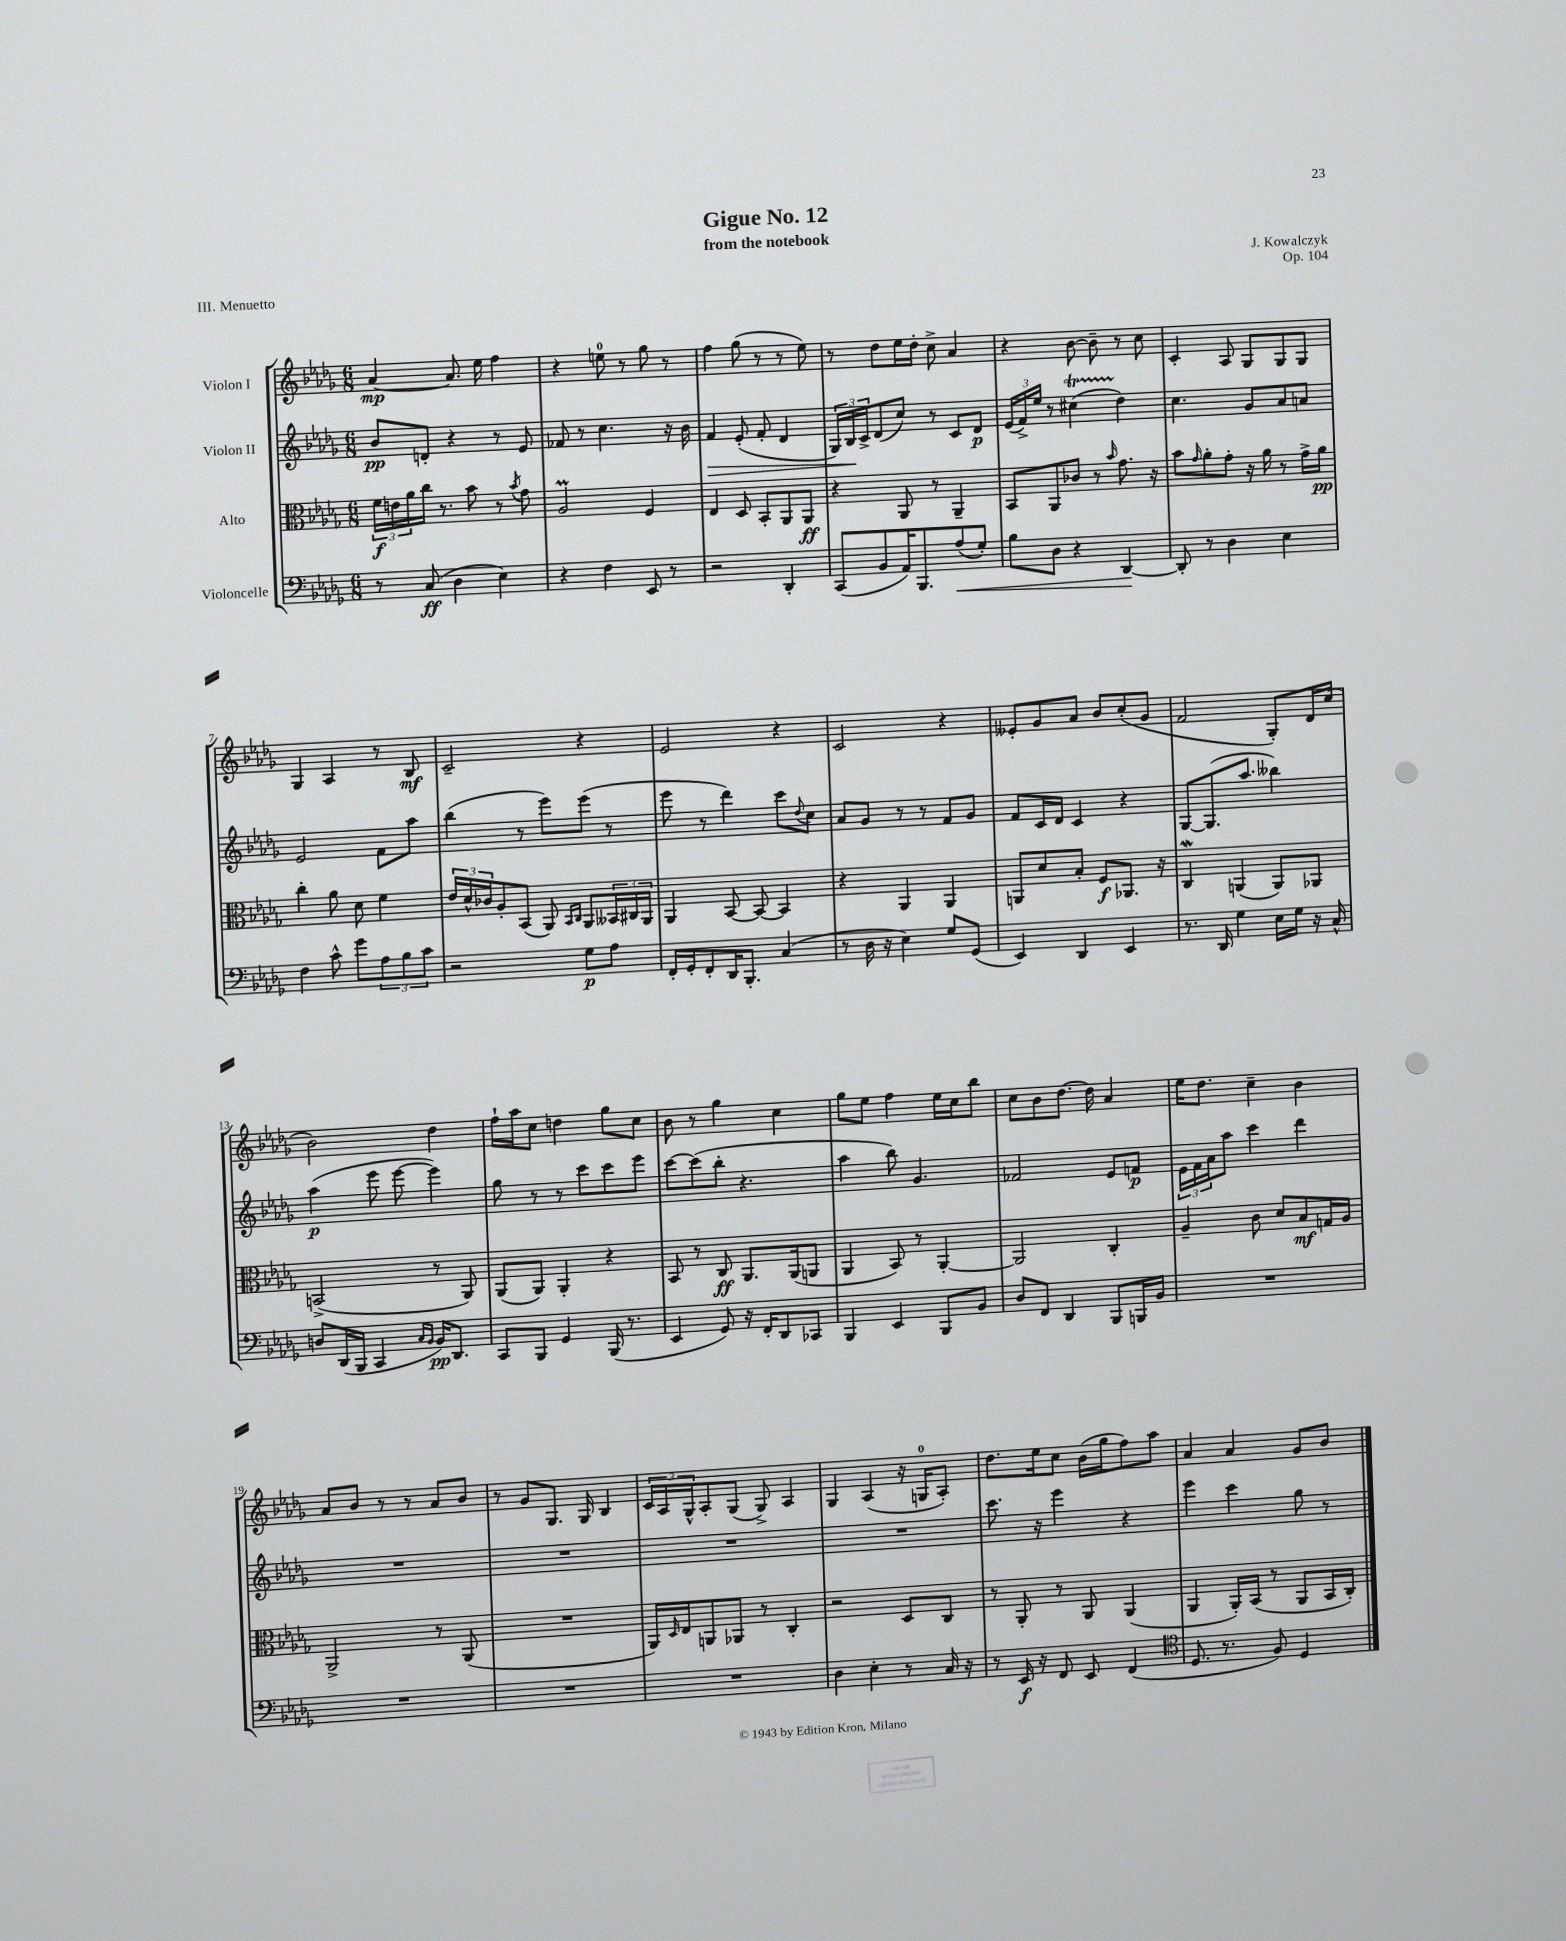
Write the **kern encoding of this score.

**kern	**kern	**kern	**kern
*staff4	*staff3	*staff2	*staff1
*clefF4	*clefC3	*clefG2	*clefG2
*k[b-e-a-d-g-]	*k[b-e-a-d-g-]	*k[b-e-a-d-g-]	*k[b-e-a-d-g-]
*M6/8	*M6/8	*M6/8	*M6/8
8r	24f	8b-	[4a-
.	24e	.	.
.	24a-	.	.
(8C	16cc	8d'	.
.	8.r	.	.
4D-	.	4r	8.a-]
.	8b-	.	.
.	.	.	16ee-
4E-)	8r	8r	4ff
.	8qb-	.	.
.	8g-	8e-	.
=	=	=	=
4r	2A-	8f-	4r
.	.	8r	.
4F	.	4.cc	8ee
.	.	.	8r
8EE-	4F	.	8gg-
8r	.	16r	8r
.	.	16b-	.
=	=	=	=
2r	4E-	4f	4ff
.	8D-	(8e-'	(8gg-
.	8BB-'	8f'	8r
4DD-'	8AA-	4d-	8r
.	8AA-	.	8ee-)
=	=	=	=
(8CC	4r	24G-)	8r
.	.	24B-	.
.	.	24c^	.
8BB-	.	(8d-	8dd-
16AA-)	8AA-	8cc)	16ee-
8.BBB-	.	.	16dd-'
.	8r	8r	8cc^
(8A-	4AA-~	8c	4a-
8G-')	.	8d-	.
=	=	=	=
8B-	8BB-	(24e-	4r
.	.	24f^)	.
.	.	24ee-	.
8D-	8AA-	8r	.
4r	8c-	(4cc#	[8b-
.	8r	.	8b-~]
.	16qqb-	.	.
[4DD-	8.g-	4dd-)	8r
.	.	.	8cc
.	16r	.	.
=	=	=	=
8DD-']	8b-	4.cc	4c'
.	16qqg-	.	.
8r	8a-'	.	.
4D-	8g-'	.	8A-
.	16r	8g-	8G-
.	16a-	.	.
4E-	8r	8a-	8G-
.	16g-^	8a	8G-
.	16a-	.	.
=	=	=	=
4F	4cc'	2e-	4G-
8c^^	8a-	.	4A-
8g-	8d-	.	.
12A-	4f	8f	8r
12B-	.	.	.
.	.	8aa-	8B-
12c	.	.	.
=	=	=	=
2r	24e-	(4bb-	2c~
.	24d-^^	.	.
.	24c-	.	.
.	8A-'	.	.
.	(8BB-	8r	.
.	8AA-)	8eee-)	.
.	16qqBB-	.	.
.	16qqC	.	.
8G-	8AA-	(8eee-	4r
8A-	24BB--	8r	.
.	24C#	.	.
.	24AA-	.	.
=	=	=	=
16FF'	4AA-	8eee-	2e-
16GG-'	.	.	.
8FF'	.	8r	.
16DD-	[8BB-	4ddd-)	.
8.BBB-'	.	.	.
.	8BB-_	.	.
(4C	4BB-]	8ccc	4r
.	.	8qqdd-	.
.	.	8cc	.
=	=	=	=
8r	4r	8a-	2c
16D-	.	8g-	.
16r	.	.	.
4E-)	4AA-	8r	.
.	.	8r	.
8G-	4AA-	8f	4r
(8GG-	.	8g-	.
=	=	=	=
4EE-)	8AA	8f	8e--'
.	8d-	16c	8g-
.	.	16d-	.
4DD-	8B-'	4c	8a-
.	8F	.	8b-
4EE-	8.AA-	4r	(8cc'
.	.	.	8g-
.	16r	.	.
=	=	=	=
8.r	4C	[8G-	2f
.	.	(8.G-]	.
16DD-	.	.	.
4G-	(4AA	.	.
.	.	8.aa-	.
16E-	8AA)	4bb--)	8G-')
16G-	.	.	.
16r	8AA-	.	16d-
16C^^	.	.	(16cc
=	=	=	=
8D	(2BB^	(4aa-	2b-)
(16DD-	.	.	.
16BBB-	.	.	.
4CC	.	8eee-	.
.	.	[8eee-	.
16qqC	.	.	.
16qqBB-	.	.	.
16BB-)	8r	4eee-])	4dd-
8.DD-	.	.	.
.	8AA-)	.	.
=	=	=	=
8CC	(8AA-	8gg-	16ff`
.	.	.	16aa-
8BBB-	8AA-)	8r	8cc
4GG-	4AA-'	8r	4dd
.	.	8ccc	.
(16BBB-	4r	8ccc	8gg-
8.r	.	.	.
.	.	8eee-	8cc
=	=	=	=
4EE-	8BB-	[8ccc	8b-
.	8r	(8ccc]	8r
8GG-)	8C	8bb-'	4gg-
16r	8.AA-	4.r	.
16FF'	.	.	.
8DD-	.	.	4cc
.	(16AA-	.	.
8CC-	8AA	.	.
=	=	=	=
4BBB-	4AA-	4aa-	8gg-
.	.	.	8ee-
4EE-	8BB-)	8bb-)	4ff
.	8r	4.g-	.
8BBB-	[4AA-'	.	16ee-
.	.	.	16cc
8BB-	.	.	8bb-
=	=	=	=
8D-	2AA-]	2f-	8cc
8FF	.	.	8b-
4DD-	.	.	[8.dd-
.	.	.	16dd-]
8BBB-	4C'	8e-	4a-
16BBB	.	8f	.
16BB-	.	.	.
=	=	=	=
2.r	4A-~	24e-	16ee-
.	.	24f	.
.	.	.	8.dd-
.	.	24a-	.
.	.	8aa-	.
.	8c	4ccc	4cc~
.	8d-	.	.
.	8B-	4ddd-	4b-
.	16G	.	.
.	16A-	.	.
=	=	=	=
2.r	2AA-^	2.r	8a-
.	.	.	8b-
.	.	.	8r
.	.	.	8r
.	8r	.	8a-
.	(8AA-	.	8b-
=	=	=	=
2.r	2.r	2.r	8r
.	.	.	8g-
.	.	.	8.G-
.	.	.	16G-
.	.	.	4B-
=	=	=	=
2.r	16AA-)	2.r	24c
.	.	.	24A-
.	16qqD-	.	.
.	16E-	.	.
.	.	.	24G-^^
.	8AA	.	8A-'
.	8AA-	.	(8G-
.	8r	.	8G-^)
.	4C'	.	4A-
=	=	=	=
4D-	2r	2.r	4G-
4E-'	.	.	(4A-
8r	8D-	.	16r
.	.	.	16G
16C	8C	.	8A-')
16r	.	.	.
=	=	=	=
8r	8r	8.ccc	8.dd-
16EE-	8AA-'	.	.
16r	.	16r	16ee-
8FF	8r	4eee-	8cc
8EE-	8AA-	.	(16b-
.	.	.	16gg-
(4FF	(4AA-	4r	8ff)
.	.	.	8aa-
=	=	=	=
*clefC4	*	*	*
8.D-	4AA-	4eee-	4a-
8.r	.	.	.
.	16AA-')	4ccc	4a-
.	(16BB-	.	.
8F)	8r	.	.
4D-	8AA-	8gg-	8g-
.	16BB-	8r	8b-
.	16C')	.	.
==	==	==	==
*-	*-	*-	*-
